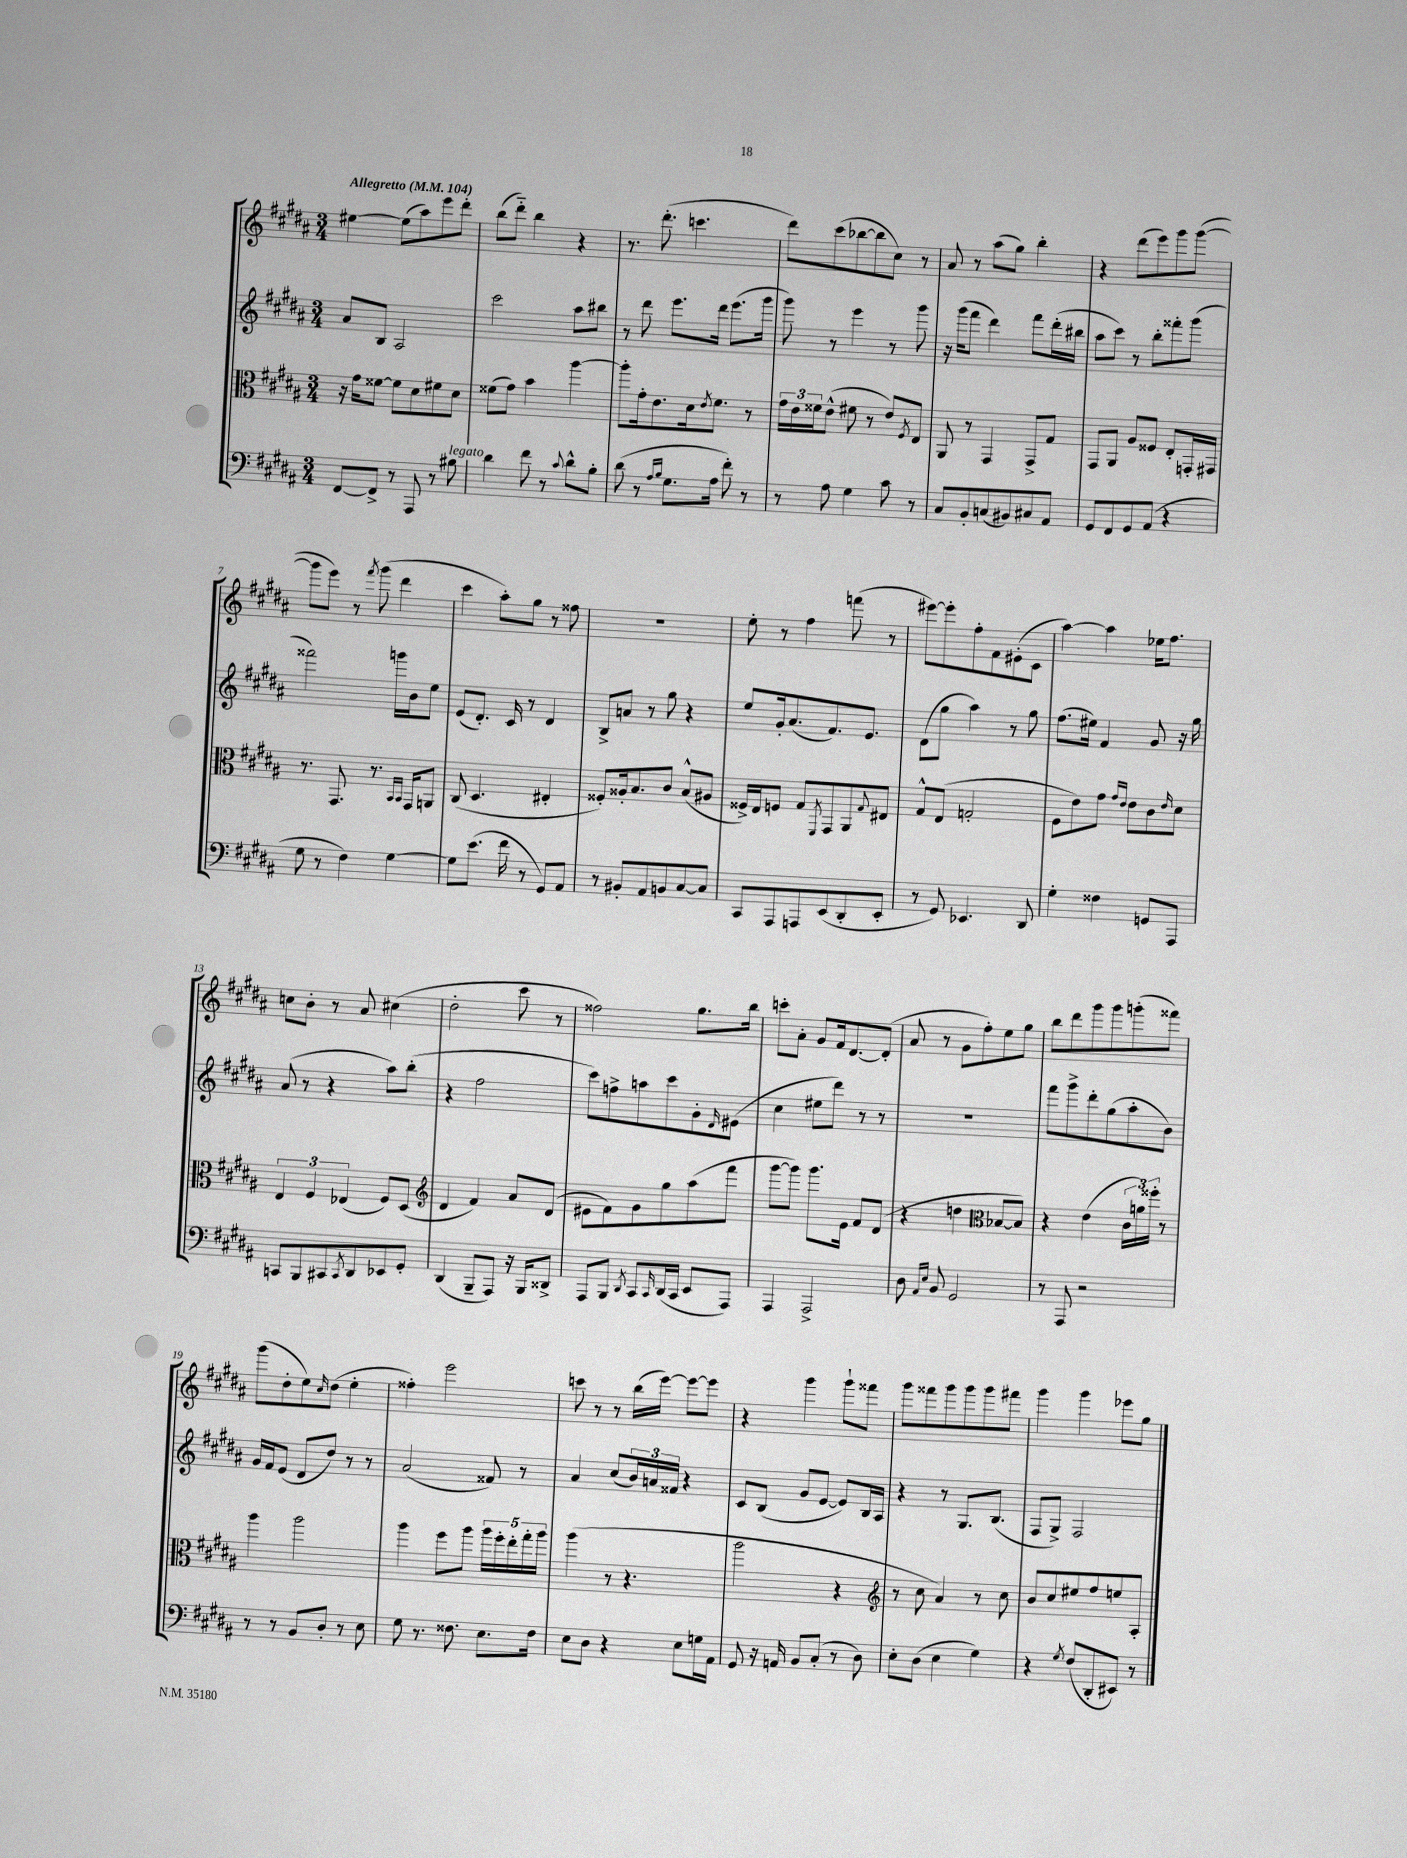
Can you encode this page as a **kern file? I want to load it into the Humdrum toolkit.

**kern	**kern	**kern	**kern
*staff4	*staff3	*staff2	*staff1
*clefF4	*clefC3	*clefG2	*clefG2
*k[f#c#g#d#a#]	*k[f#c#g#d#a#]	*k[f#c#g#d#a#]	*k[f#c#g#d#a#]
*M3/4	*M3/4	*M3/4	*M3/4
*MM104	*MM104	*MM104	*MM104
[8FF#	16r	8a#	[4ee#
.	16g#	.	.
8FF#^]	[8f##	8B	.
8r	8f##]	2A#	(8ee#]
8AAA#	8d#	.	8aa#)
8r	8f#	.	8eee
8B#	8d#	.	8ddd#'
=	=	=	=
4d#	(8f##	2ccc#	(8bb
.	8g#)	.	8ddd#'~)
8f#	4b	.	4bb
8r	.	.	.
8qqc#	.	.	.
8d#^^	[4aa#	8aa#	4r
8B'	.	8bb#	.
=	=	=	=
(8d#	8aa#']	8r	8.r
8r	16g#'	8ddd#	.
.	8.e	.	(8.ddd#'
16qqA#	.	.	.
16qqB	.	.	.
8.G#	.	8.eee	.
.	16d#	.	4.ccc
.	8qe	.	.
16A#	8.f#	16ddd#	.
8f#')	.	(8.eee	.
8r	8r	.	.
.	.	16ggg#	.
=	=	=	=
8r	24g#	8ggg#)	8ddd#)
.	24e	.	.
.	24f##	.	.
8A#	(8e^^	8r	(8ccc#
4G#	8f#	4eee	[8bb-
.	8r	.	8bb-]
8c#	8e)	8r	8cc#)
.	8qF#	.	.
8r	8E	8ggg#	8r
=	=	=	=
8C#	8AA#	16r	8a#
.	.	(16ggg#	.
8BB'	8r	8fff#	8r
(8C	4GG#	4ddd#)	(8aa#
8BB#)	.	.	8gg#)
8C#	8GG#^	8fff#	4bb'
8AA#	8G#	(16ddd#'	.
.	.	16bb#	.
=	=	=	=
8GG#	8GG#	8aa#	4r
8FF#	8AA#	8ccc#)	.
8GG#	8A#	8r	(8ddd#
(8AA#	8F##	8bb'	8eee)
4r	8E'	8fff##'	8ggg#
.	16GG'	(8ggg#	([8ggg#
.	16GG#	.	.
=	=	=	=
8G#	8.r	2fff##)	8ggg#]
8r	.	.	8eee)
.	8.GG#	.	.
4F#)	.	.	8r
.	.	.	8qfff#
.	8.r	.	(8ggg#
[4G#	.	16ggg	4ddd#
.	16qqBB	.	.
.	16qqBB	.	.
.	16GG#	16b	.
.	8AA	8ee	.
=	=	=	=
8G#]	(8C#	(8e	4ccc#
(8.e	4.D#	8.d#')	.
.	.	.	8aa#')
16f#	.	16c#	.
8r	.	8r	8gg#
8GG#)	4E#'	4d#	8r
8AA#	.	.	8ff##
=	=	=	=
8r	8F##')	8B^	2.r
8BB#'	16A##'	8a	.
.	8.B	.	.
8AA#	.	8r	.
8BB	8c#	8gg#	.
[8C#	(8B^^	4r	.
8C#]	8A#	.	.
=	=	=	=
8CC#	16F##^)	8ee	8ee'
.	16E	.	.
8AAA#	8F	16g#'	8r
.	.	(8.a#	.
8AAA	8G#	.	4ff#
.	8qFF#	.	.
(8EE	8GG#	8.f#)	.
8DD#'	8AA#	.	(8fff
.	.	8.e	.
.	8qqG#	.	.
8EE'	8E#	.	8r
=	=	=	=
8r	8G#^^	(8d#	[8eee#)
8GG#)	(8E	8gg#	8eee#']
4.EE-	2G'	4aa#)	8ff#'
.	.	.	8f#
.	.	8r	(8e#'
8DD#	.	8gg#	8c#
=	=	=	=
4G#'	8F#	(8.ff#	[4aa#)
.	8e)	.	.
.	.	16ee#)	.
4F##	8g#	4f#	4aa#]
.	16qqg#	.	.
.	16qqe	.	.
.	8e	.	.
8GG	8c#	8g#	16ee-
.	.	.	8.ff#
.	16qqe	.	.
8AAA#	8d#	16r	.
.	.	16gg#	.
=	=	=	=
8CC	6E	(8a#	8cc
8BBB	.	8r	8b'
.	6F#	.	.
8CC#	.	4r	8r
.	(6E-	.	.
8qCC#	.	.	.
8DD#	.	.	8a#
8EE-	8F#)	8aa#)	(4cc#
8GG#'	(8D#	(8bb'	.
=	=	=	=
*	*clefG2	*	*
(4DD#	4d#	4r	2dd#'
8BBB~	4f#)	2ff#	.
8AAA#)	.	.	.
16r	8a#	.	8ccc#
16BBB	.	.	.
8DD##^	(8d#	.	8r
=	=	=	=
8AAA#	8e#	8ccc#)	2ff##)
8BBB	8f#)	8ff^	.
8qDD#	.	.	.
8CC#	8g#	8aa	.
16qqCC#	.	.	.
(16DD#	8gg#	8ccc#	.
16CC#	.	.	.
8EE	(8aa#	8g#'	8.gg#
.	.	16qqd#	.
8AAA#)	8fff#	(8e#	.
.	.	.	16bb
=	=	=	=
4AAA#	[8ggg#	4cc#	8ccc'
.	8ggg#])	.	8a#'
2AAA#^	8.ggg#	8ee#	8g#
.	.	8ddd#)	16f#
.	16e	.	[8.d#
.	8f#	8r	.
.	(8d#	8r	(8d#']
=	=	=	=
8D#	4r	2.r	8a#
16qqAA#	.	.	.
16qqE	.	.	.
8BB	.	.	8r
2GG#	4dd	.	8g#
.	.	.	8ff#')
*	*clefC3	*	*
.	[8B-	.	8ee
.	8B-])	.	8gg#
=	=	=	=
8r	4r	8fff#	8bb
8AAA#	.	8ggg#^	8ddd#
2r	(4e	8ddd#'	8ggg#
.	.	(8gg#	8ggg#
.	24c#	8aa#'	(8ggg'
.	24a)	.	.
.	24ff##'	.	.
.	8r	8b)	8fff##)
=	=	=	=
8r	4aa#	16g#	(8ggg#
.	.	16f#	.
8r	.	(8e	8dd#'
8BB	2aa#	8d#	8ee)
.	.	.	16qqcc#
8D#'	.	8dd#)	(8dd#
8r	.	8r	4ee'
8E	.	8r	.
=	=	=	=
8G#	4aa#	(2a#	4ff##')
8.r	.	.	.
.	8ff#	.	2eee
8.F##	.	.	.
.	8aa#	.	.
8.E	20aa#	8f##)	.
.	20ff#'	.	.
.	20ee'	.	.
.	.	8r	.
.	20gg#'	.	.
16F##	.	.	.
.	20aa#	.	.
=	=	=	=
8E	(4aa#	4a#	8ccc
8D#	.	.	8r
4r	8r	(8cc#	8r
.	4.r	24b)	(16bb
.	.	24a	.
.	.	.	[16eee)
.	.	24f##	.
8E	.	4r	8eee_
16G	.	.	8eee]
16AA#	.	.	.
=	=	=	=
8GG#	2aa#	8c#	4r
16r	.	(8B	.
16AA	.	.	.
8BB	.	8g#	4ggg#
(8C#'	.	[8e	.
8r	4r	8e])	8ggg#`
8D#)	.	16B	8fff##
.	.	16A#	.
=	=	=	=
*	*clefG2	*	*
8E'	8r	4r	8ggg#
(8D#	8cc#	.	8fff##
4E	4a#)	8r	8ggg#
.	.	8.G#	8ggg#
4G#)	8r	.	8ggg#
.	.	(8.B	.
.	8cc#	.	8fff#
=	=	=	=
4r	8b	8F#	4ggg#
.	8cc#	8G#^)	.
8qG#	.	.	.
(8F#	8ee#	2F#	4ggg#
8DD#'	8ff#	.	.
8EE#)	8ee	.	8eee-
8r	8A#'	.	8gg#
==	==	==	==
*-	*-	*-	*-
